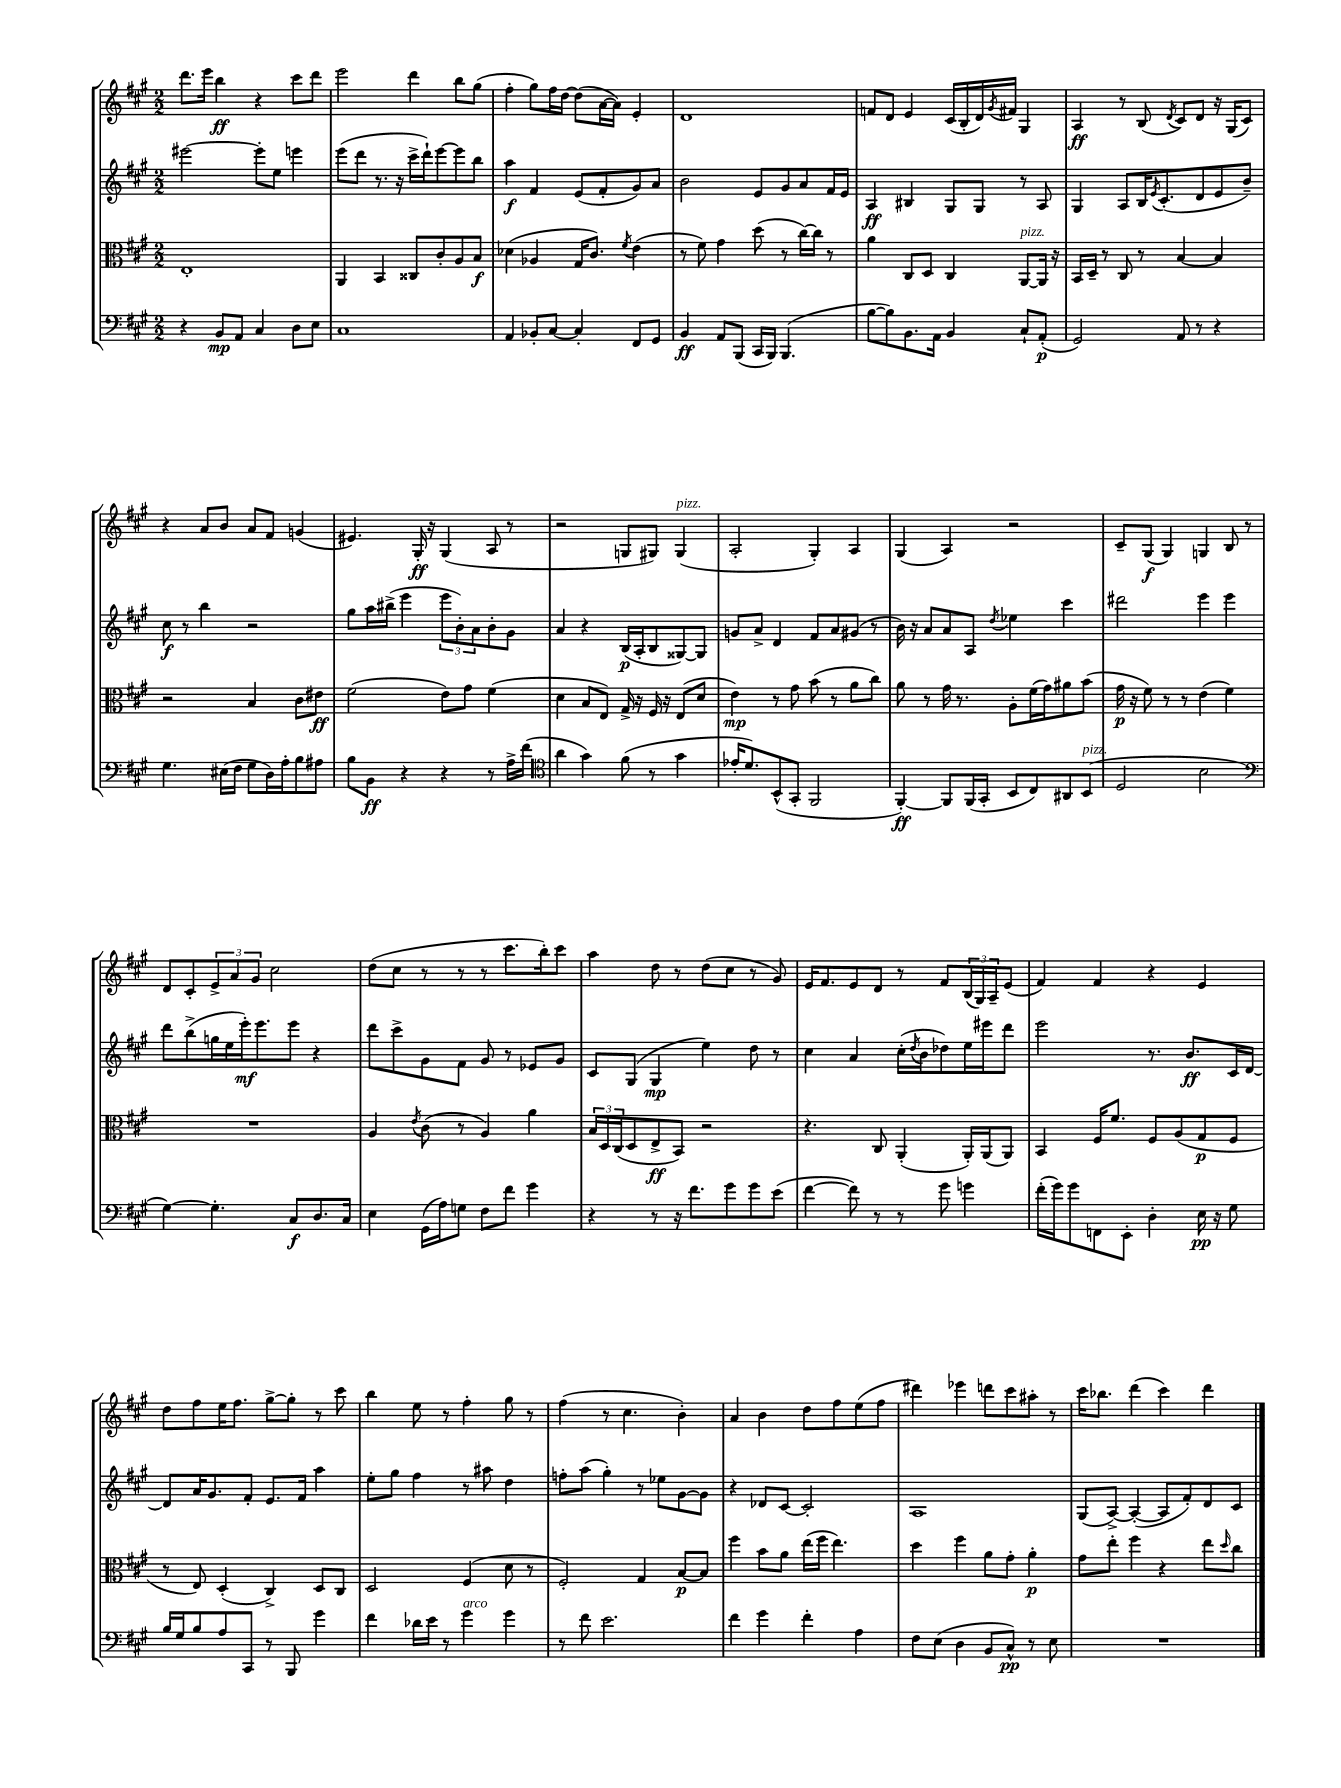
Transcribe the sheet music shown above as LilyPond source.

<<
\new StaffGroup <<
\new Staff = "s0" {
    \clef treble \key a \major \numericTimeSignature \time 2/2
    d'''8. e'''16 b''4\ff r4 cis'''8 d'''8 |
    e'''2 d'''4 b''8 gis''8( |
    fis''4-. gis''8) fis''16 d''16~ d''8( a'16~ a'16) e'4-. |
    d'1 |
    f'8 d'8 e'4 cis'16( b16-. d'16) \acciaccatura { gis'8 } fis'16 gis4 |
    a4\ff r8 b8( \acciaccatura { d'8 } cis'8) d'8 r16 gis16( cis'8) |
    r4 a'8 b'8 a'8 fis'8 g'4( |
    eis'4.) gis16-.\ff r16 gis4( a8 r8 |
    r2 g8 gis8) gis4^\markup { \italic "pizz." }( |
    a2-. gis4-.) a4 |
    gis4( a4) r2 |
    cis'8-- gis8\f( gis4) g4 b8 r8 |
    d'8 cis'8-. \tuplet 3/2 { e'8-> a'8 gis'8 } cis''2 |
    d''8( cis''8 r8 r8 r8 cis'''8. b''16-.) cis'''8 |
    a''4 d''8 r8 d''8( cis''8 r8 gis'8) |
    e'16 fis'8. e'8 d'8 r8 fis'8 \tuplet 3/2 { b16( gis16) a16-- } e'8( |
    fis'4) fis'4 r4 e'4 |
    d''8 fis''8 e''16 fis''8. gis''8~-> gis''8-. r8 cis'''8 |
    b''4 e''8 r8 fis''4-. gis''8 r8 |
    fis''4( r8 cis''4. b'4-.) |
    a'4 b'4 d''8 fis''8 e''8( fis''8 |
    dis'''4) ees'''4 d'''8 cis'''8 ais''8-. r8 |
    cis'''16 bes''8. d'''4( cis'''4) d'''4 \bar "|." |
}
\new Staff = "s1" {
    \clef treble \key a \major \numericTimeSignature \time 2/2
    eis'''2~ eis'''8-. e''8 e'''4 |
    e'''8( d'''8 r8. r16 cis'''16-> d'''16-!) e'''8~ e'''8 b''8 |
    a''4\f fis'4 e'8( fis'8-. gis'8) a'8 |
    b'2 e'8 gis'8 a'8 fis'16 e'16 |
    a4\ff bis4 gis8 gis8 r8 a8 |
    gis4 a8 b16 \acciaccatura { e'8 } cis'8.-.( d'8 e'8 b'8--) |
    cis''8\f r8 b''4 r2 |
    gis''8 a''16 bis''16->( e'''4 \tuplet 3/2 { e'''8 b'8-.) a'8 } b'8-. gis'8 |
    a'4 r4 b16\p( a16-. b8 gisis8~) gisis8 |
    g'8 a'8-> d'4 fis'8 a'8 gis'8( r8 |
    b'16) r16 a'8 a'8 a8 \acciaccatura { d''8 } ees''4 cis'''4 |
    dis'''2 e'''4 e'''4 |
    d'''8 b''8->( g''16 e''16 e'''16-.\mf) e'''8. e'''8 r4 |
    d'''8 cis'''8-> gis'8 fis'8 gis'8 r8 ees'8 gis'8 |
    cis'8 gis8( gis4\mp e''4) d''8 r8 |
    cis''4 a'4 cis''16-.( \acciaccatura { d''8 } b'16 des''8) e''16 eis'''16 d'''8 |
    e'''2 r8. b'8.\ff cis'16 d'16~ |
    d'8 a'16 gis'8. fis'8-. e'8. fis'16 a''4 |
    e''8-. gis''8 fis''4 r8 ais''8 d''4 |
    f''8-. a''8( gis''4-.) r8 ees''8 gis'8~ gis'8 |
    r4 des'8 cis'8~ cis'2-. |
    a1 |
    gis8( a8~->) a4~-.( a8 fis'8-.) d'8 cis'8 \bar "|." |
}
\new Staff = "s2" {
    \clef alto \key a \major \numericTimeSignature \time 2/2
    e1-. |
    a,4 b,4 cisis8 cis'8-. a8 b8\f |
    des'4( aes4 gis16 cis'8.) \acciaccatura { fis'8 } e'4( |
    r8 fis'8) gis'4 d''8( r8 cis''16~) cis''16 r8 |
    a'4 cis8 d8 cis4 a,8~^\markup { \italic "pizz." } a,16 r16 |
    b,16 d16-- r8 cis8 r8 b4~ b4 |
    r2 b4 cis'8 eis'8\ff |
    fis'2( e'8) gis'8 fis'4( |
    d'4 b8 e8) gis16-> r16 fis16 r16 e8( d'8 |
    e'4\mp) r8 gis'8 b'8( r8 a'8 cis''8) |
    a'8 r8 gis'16 r8. a8-. fis'16( gis'16) ais'8 b'8( |
    gis'16\p r16 fis'8) r8 r8 e'4( fis'4) |
    R1 |
    a4 \acciaccatura { e'8 } cis'8( r8 a4) a'4 |
    \tuplet 3/2 { b16 d16 cis16( } d8 e8->\ff b,8) r2 |
    r4. cis8 a,4-.( a,16-.) a,16( a,8) |
    b,4 fis16 fis'8. fis8 a8( gis8\p fis8 |
    r8 e8) d4-.( cis4->) d8 cis8 |
    d2 fis4( d'8 r8 |
    fis2-.) gis4 b8~\p b8 |
    fis''4 b'8 a'8 e''16( fis''16 e''4.) |
    d''4 fis''4 a'8 gis'8-. a'4-.\p |
    gis'8 e''8-. fis''4 r4 e''8 \grace { d''16 } cis''8 \bar "|." |
}
\new Staff = "s3" {
    \clef bass \key a \major \numericTimeSignature \time 2/2
    r4 b,8\mp a,8 cis4 d8 e8 |
    cis1 |
    a,4 bes,8-. cis8~ cis4-. fis,8 gis,8 |
    b,4\ff a,8 b,,8( cis,16 b,,16) b,,4.( |
    b8~ b8) b,8. a,16 b,4 cis8-! a,8-.\p( |
    gis,2) a,8 r8 r4 |
    gis4. eis16( fis16 gis8 d16) a16-. b8 ais8 |
    b8 b,8\ff r4 r4 r8 a16-> fis'16( |
    \clef tenor a'4 gis'4) fis'8( r8 gis'4 |
    ees'16-. d'8.) b,8-^( gis,8-. fis,2 |
    fis,4~-.\ff) fis,8 fis,16( gis,16-. b,8 cis8) ais,8 b,8^\markup { \italic "pizz." }( |
    d2 b2 |
    \clef bass gis4~) gis4.-. cis8\f d8. cis16 |
    e4 gis,16( a16) g8 fis8 fis'8 gis'4 |
    r4 r8 r16 fis'8. gis'8 gis'8 e'8( |
    fis'4~ fis'8) r8 r8 gis'8 g'4 |
    fis'16-.( gis'16) gis'8 f,8 e,8-. d4-. e16\pp r16 gis8 |
    b16 gis16 b8 a8 cis,8 r8 b,,8 gis'4 |
    fis'4 des'16 e'16 r8 gis'4^\markup { \italic "arco" } gis'4 |
    r8 fis'8 e'2. |
    fis'4 gis'4 fis'4-. a4 |
    fis8 e8( d4 b,8 cis8-^\pp) r8 e8 |
    R1 \bar "|." |
}
>>
>>
\layout { \context { \Score \remove "Bar_number_engraver" } }
